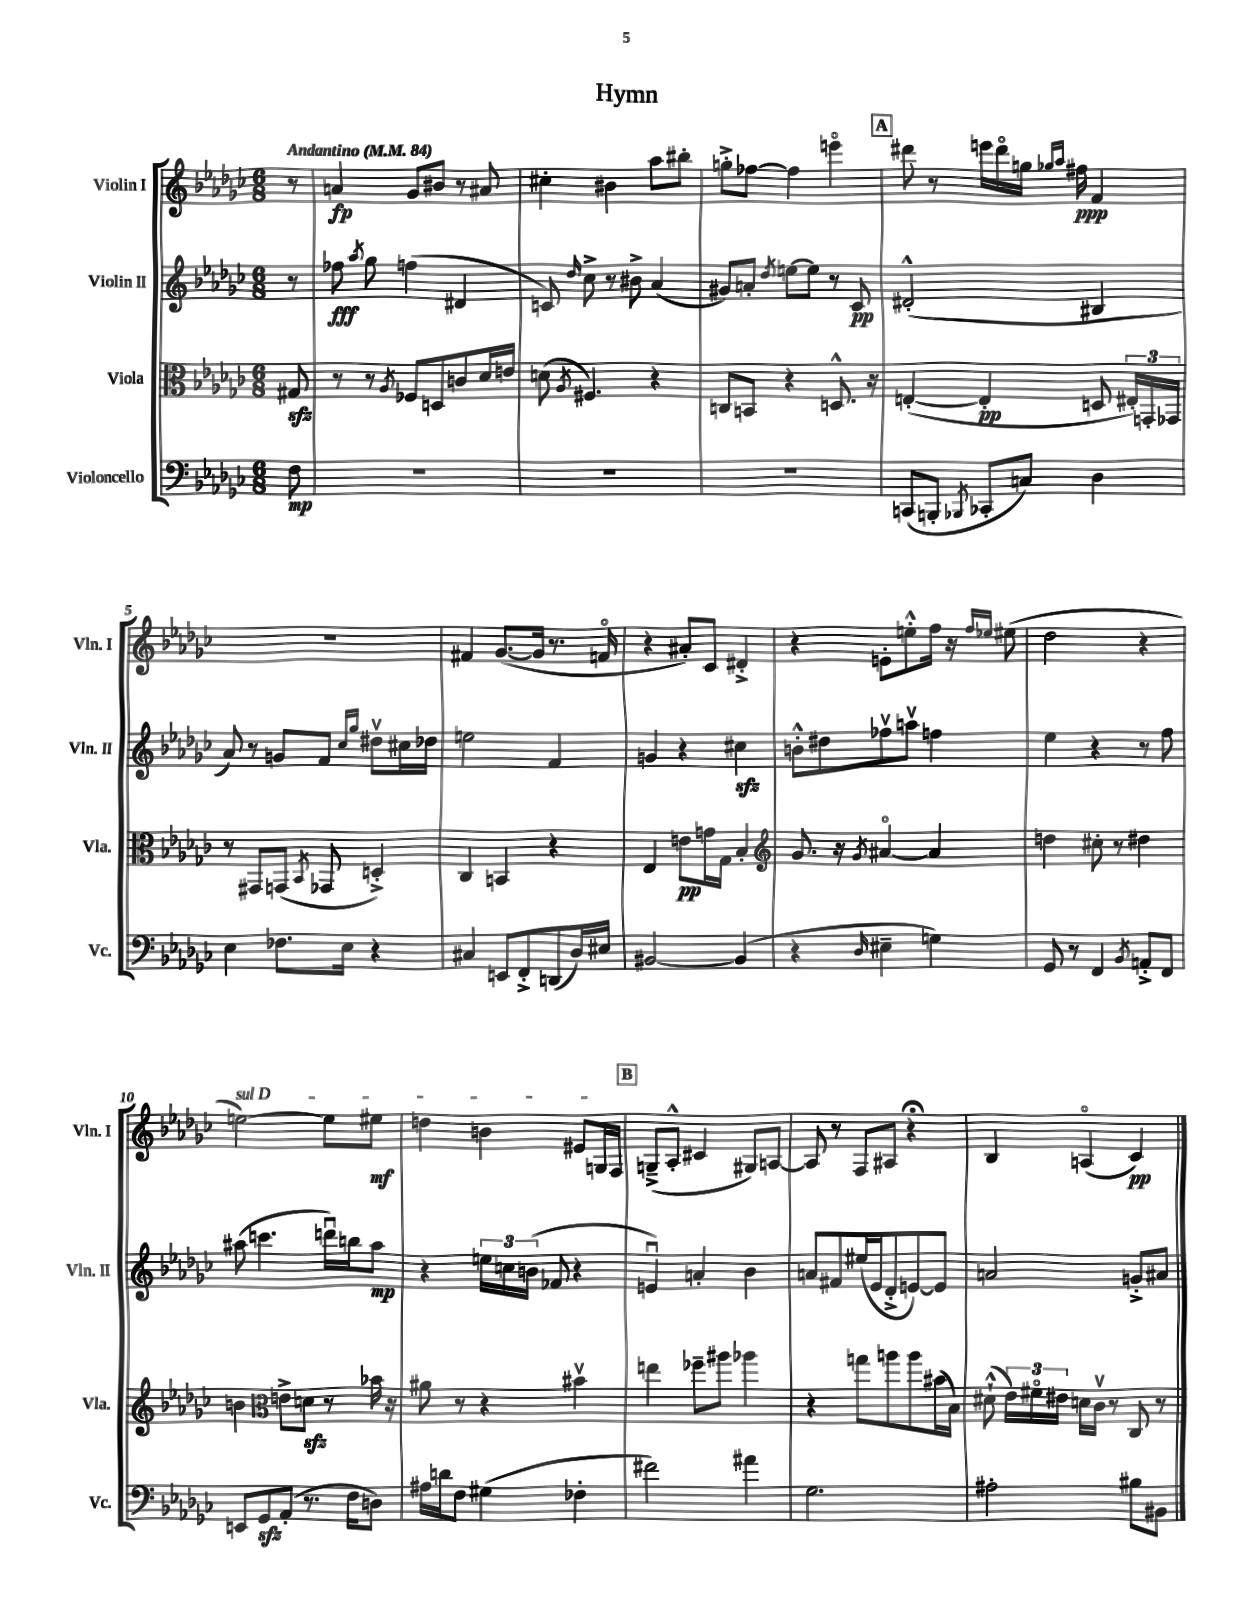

**kern	**dynam	**kern	**dynam	**kern	**dynam	**kern	**dynam
*part4	*part4	*part3	*part3	*part2	*part2	*part1	*part1
*staff4	*staff4	*staff3	*staff3	*staff2	*staff2	*staff1	*staff1
*I"Violoncello	*	*I"Viola	*	*I"Violin II	*	*I"Violin I	*
*I'Vc.	*	*I'Vla.	*	*I'Vln. II	*	*I'Vln. I	*
*clefF4	*	*clefC3	*	*clefG2	*	*clefG2	*
*k[b-e-a-d-g-c-]	*	*k[b-e-a-d-g-c-]	*	*k[b-e-a-d-g-c-]	*	*k[b-e-a-d-g-c-]	*
*M6/8	*	*M6/8	*	*M6/8	*	*M6/8	*
*MM84	*	*MM84	*	*MM84	*	*MM84	*
=	=	=	=	=	=	=	=
!	!	!	!	!	!	!LO:TX:a:B:t=Andantino	!
8F\	mp	8G#Xzz/	.	8r	.	8r	.
=1	=1	=1	=1	=1	=1	=1	=1
2.r	.	8r	.	8ff-X\	fff	4an/	fp
.	.	.	.	8qaa-/	.	.	.
.	.	8r	.	8gg-\	.	.	.
.	.	8qA-/	.	.	.	.	.
.	.	8F-X/L	.	(4ffn\	.	8g-/L	.
.	.	8Dn/	.	.	.	8b#X/J	.
.	.	8cn/	.	4d#X/	.	8r	.
.	.	16d-/L	.	.	.	8a#X/	.
.	.	16en/JJ	.	.	.	.	.
=2	=2	=2	=2	=2	=2	=2	=2
2.r	.	(8dn\	.	8cn/)	.	4cc#X'\	.
.	.	8qA-/	.	16qqdd-/	.	.	.
.	.	4.F#X/)	.	8cc-^\	.	.	.
.	.	.	.	8r	.	4b#X\	.
.	.	.	.	8b#X^\	.	.	.
.	.	4r	.	(4a-/	.	8aa-\L	.
.	.	.	.	.	.	8bb#X'\J	.
=3	=3	=3	=3	=3	=3	=3	=3
2.r	.	8Cn/L	.	8g#X/L)	.	8ggn'^\L	.
.	.	8BBn/J	.	8an'/J	.	[8ff-X\J	.
.	.	.	.	8qdd-/	.	.	.
.	.	4r	.	[8een\L	.	4ff-\]	.
.	.	.	.	8ee\J]	.	.	.
.	.	8.Dn^^/	.	8r	.	4eeen\	.
.	.	.	.	8c-/	pp	.	.
.	.	16r	.	.	.	.	.
!!LO:REH:place=s1:t=A
=4	=4	=4	=4	=4	=4	=4	=4
(8CCn/L	.	([4En'/	.	(2d#X'^^/	.	8ddd#X\	.
8BBBn'/J	.	.	.	.	.	8r	.
8qBBB-X/	.	.	.	.	.	.	.
8CC-X'/L	.	4E'/]	pp	.	.	16eeen\LL	.
.	.	.	.	.	.	16ddd#\	.
8Cn/J)	.	.	.	.	.	16ggn\JJ	.
.	.	.	.	.	.	16qqgg-X/LL	.
.	.	.	.	.	.	16qqaa-/JJ	.
.	.	.	.	.	.	16ff#X\	ppp
4D-\	.	8Dn/	.	4B#X/	.	4f/	.
.	.	24E#X'/LL)	.	.	.	.	.
.	.	24GGn'/	.	.	.	.	.
.	.	24GG-X/JJ	.	.	.	.	.
!!LO:LB:g=z
=5	=5	=5	=5	=5	=5	=5	=5
4E-\	.	8r	.	8a-/)	.	2.r	.
.	.	8GG#X/L	.	8r	.	.	.
8.F-X\L	.	(8GGn/J	.	8gn/L	.	.	.
.	.	8qBB-/	.	.	.	.	.
.	.	8GG-X/	.	8f/J	.	.	.
16E-\Jk	.	.	.	.	.	.	.
.	.	.	.	16qqcc-/LL	.	.	.
.	.	.	.	16qqgg-/JJ	.	.	.
4r	.	4Dn'^/)	.	8dd#Xv\L	.	.	.
.	.	.	.	16cc#X\L	.	.	.
.	.	.	.	16dd-X\JJ	.	.	.
=6	=6	=6	=6	=6	=6	=6	=6
4C#X/	.	4C-/	.	2een\	.	4f#X/	.
8EEn/L	.	4BBn/	.	.	.	([8.g-/L	.
8FF'^/	.	.	.	.	.	.	.
.	.	.	.	.	.	16g-/Jk]	.
(8DDn/	.	4r	.	4f/	.	8.r	.
16D-/L)	.	.	.	.	.	.	.
16E#X/JJ	.	.	.	.	.	16fn/	.
=7	=7	=7	=7	=7	=7	=7	=7
[2BB#X/	.	4E-/	.	4gn/	.	4r	.
.	.	8en\L	pp	4r	.	8a#X'/L)	.
.	.	16gn\L	.	.	.	8c-/J	.
.	.	16G-\JJ	.	.	.	.	.
(4BB#/]	.	4B-'/	.	4cc#Xzz\	.	4d#X'^/	.
=8	=8	=8	=8	=8	=8	=8	=8
*	*	*clefG2	*	*	*	*	*
4r	.	8.g-/	.	8bn'^^\L	.	4r	.
.	.	.	.	8dd#X\	.	.	.
.	.	16r	.	.	.	.	.
16qqD-/	.	8qg-/	.	.	.	.	.
4E#X~\	.	[4a#X/	.	8ff-Xv\	.	8en'\L	.
.	.	.	.	8aanv\J	.	8een'^^\	.
4Gn\)	.	4a#/]	.	4ffn\	.	16ff\Jk	.
.	.	.	.	.	.	16r	.
.	.	.	.	.	.	16qqff/LL	.
.	.	.	.	.	.	16qqee-X/JJ	.
.	.	.	.	.	.	(8ee#X\	.
=9	=9	=9	=9	=9	=9	=9	=9
8GG-/	.	4ddn\	.	4ee-\	.	2dd-\	.
8r	.	.	.	.	.	.	.
4FF/	.	8cc#X'\	.	4r	.	.	.
.	.	8r	.	.	.	.	.
8qBB-/	.	.	.	.	.	.	.
8AAn'^/L	.	4dd#X\	.	8r	.	4r	.
8FF/J	.	.	.	8ff\	.	.	.
!!LO:LB:g=z
=10	=10	=10	=10	=10	=10	=10	=10
!	!	!	!	!	!	!LO:TX:a:i:t=sul D	!
8EEn/L	.	4bn\	.	(8aa#X\	.	[2een\)	.
8GG-zz/	.	.	.	4.cccn\	.	.	.
*	*	*clefC3	*	*	*	*	*
(8AA-'/J	.	8en^\L	.	.	.	.	.
8.r	.	8dnzz\J	.	.	.	.	.
.	.	8r	.	16dddnu\LL)	.	8ee\L]	.
16F\KL	.	.	.	16bbn\J	.	.	.
8Dn\J)	.	16b-X\	.	8aa#\J	mp	8ee#X\J	mf
.	.	16r	.	.	.	.	.
=11	=11	=11	=11	=11	=11	=11	=11
16A#X\LL	.	8a#X\	.	4r	.	4ddn\	.
16dn\J	.	.	.	.	.	.	.
8F\J	.	8r	.	.	.	.	.
(4G#X\	.	4r	.	24een\LL	.	4bn\	.
.	.	.	.	24ccn\	.	.	.
.	.	.	.	(24bn\JJ	.	.	.
.	.	.	.	8f-X/	.	.	.
4F-X'\	.	4b#Xv\	.	4r	.	8e#X/L	.
.	.	.	.	.	.	16Gn/L	.
.	.	.	.	.	.	16F/JJ	.
!!LO:REH:place=s1:t=B
=12	=12	=12	=12	=12	=12	=12	=12
2f#X\)	.	4een\	.	4enu/)	.	(8Gn~^/L	.
.	.	.	.	.	.	8A-'^^/J	.
.	.	8ff-X~\L	.	4an'/	.	4c#X/	.
.	.	8aa#X\J	.	.	.	.	.
4a#X\	.	4aa-X\	.	4b-\	.	8G#X/L)	.
.	.	.	.	.	.	[8An/J	.
=13	=13	=13	=13	=13	=13	=13	=13
2.G-\	.	4r	.	8an/L	.	8A/]	.
.	.	.	.	8f#X/	.	8r	.
.	.	8ggn\L	.	(16ee#X/L	.	8F/L	.
.	.	.	.	16e-/J	.	.	.
.	.	8aan\	.	8d-'^/	.	8A#X/J	.
.	.	8aa\	.	[8en/)	.	4r;<	.
.	.	(16b#X\L	.	8e/J]	.	.	.
.	.	16B-\JJ)	.	.	.	.	.
=14	=14	=14	=14	=14	=14	=14	=14
2A#X'\	.	(8d#X`^^\	.	2an/	.	4B-/	.
.	.	24e-\LL)	.	.	.	.	.
.	.	24f#X\	.	.	.	.	.
.	.	24e#X\JJ	.	.	.	.	.
.	.	16dn\LL	.	.	.	(4An/	.
.	.	16c-v\JJ	.	.	.	.	.
.	.	8r	.	.	.	.	.
8B#X\L	.	8C-/	.	8gn'^/L	.	4c-/)	pp
8BB#X\J	.	8r	.	8a#X/J	.	.	.
==	==	==	==	==	==	==	==
*-	*-	*-	*-	*-	*-	*-	*-
